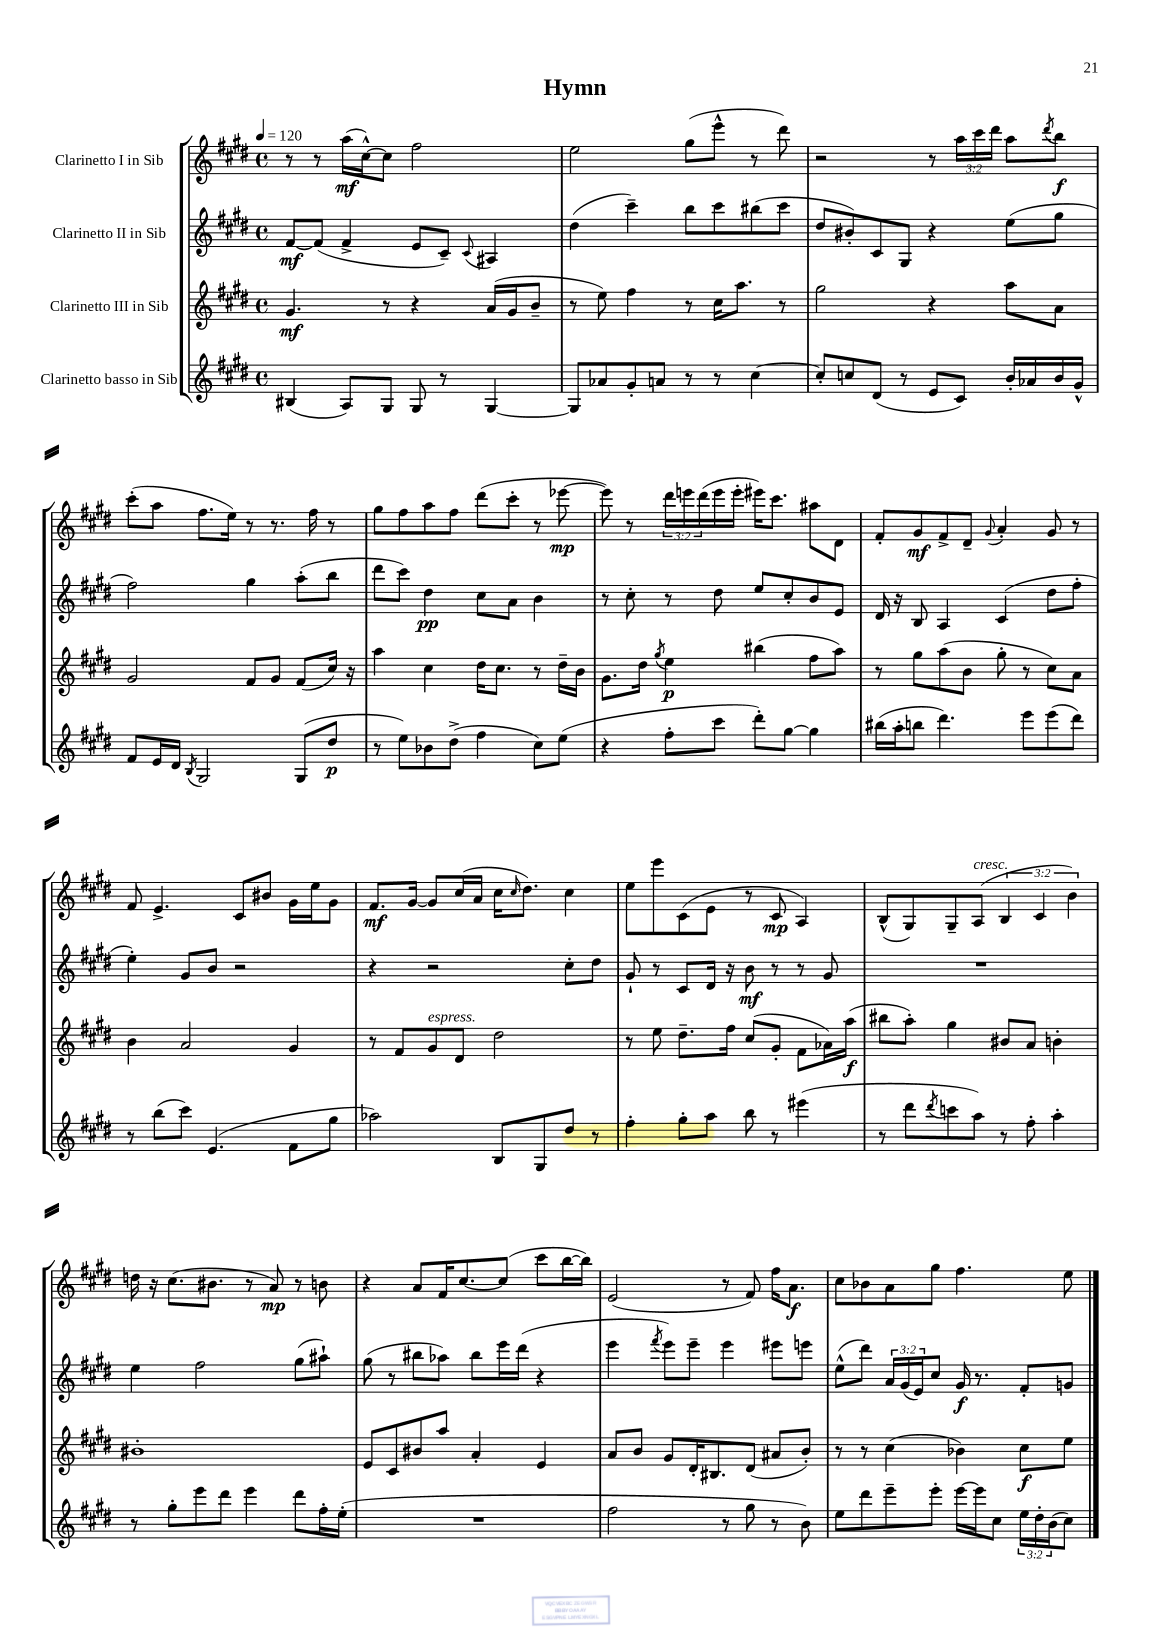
\header { title = "Hymn" }
<<
\new StaffGroup <<
\new Staff = "s0" \with { instrumentName = "Clarinetto I in Sib" } {
    \clef treble \key e \major \defaultTimeSignature \time 4/4 \override Staff.TupletNumber.text = #tuplet-number::calc-fraction-text \tempo 4 = 120
    r8 r8 a''16\mf( cis''16~-^) cis''8 fis''2 |
    e''2 gis''8( e'''8-^ r8 dis'''8) |
    r2 r8 \tuplet 3/2 { a''16 cis'''16 dis'''16 } a''8 \acciaccatura { dis'''8 } b''8\f |
    cis'''8-.( a''8 fis''8. e''16) r8 r8. fis''16 r8 |
    gis''8 fis''8 a''8 fis''8 dis'''8( cis'''8-. r8 ees'''8~\mp |
    ees'''8) r8 \tuplet 3/2 { dis'''16 e'''16 dis'''16( } e'''16 e'''16-. eis'''16) cis'''8. ais''8 dis'8 |
    fis'8-. gis'8\mf fis'8-> dis'8-- \appoggiatura { gis'8 } a'4-. gis'8 r8 |
    fis'8 e'4.-> cis'8 bis'8 gis'16 e''16 gis'8 |
    fis'8.\mf gis'16~ gis'8 cis''16( a'16 cis''16 \grace { cis''16 } dis''8.) cis''4 |
    e''8 e'''8 cis'8( e'8 r8 cis'8\mp a4) |
    b8-^( gis8) gis8-- a8^\markup { \italic "cresc." }( \tuplet 3/2 { b4 cis'4 b'4) } |
    d''16 r16 cis''8.( bis'8. r8 a'8\mp) r8 b'8 |
    r4 a'8 fis'16 cis''8.~ cis''8( cis'''8 b''16~ b''16) |
    e'2( r8 fis'8) fis''16 a'8.\f |
    cis''8 bes'8 a'8 gis''8 fis''4. e''8 \bar "|." |
}
\new Staff = "s1" \with { instrumentName = "Clarinetto II in Sib" } {
    \clef treble \key e \major \defaultTimeSignature \time 4/4 \override Staff.TupletNumber.text = #tuplet-number::calc-fraction-text
    fis'8~\mf fis'8( fis'4-> e'8 cis'8--) \appoggiatura { cis'8 } ais4 |
    dis''4( cis'''4--) b''8 cis'''8 bis''8( cis'''8 |
    dis''8 bis'8-.) cis'8 gis8 r4 e''8( gis''8 |
    fis''2) gis''4 a''8-.( b''8 |
    dis'''8 cis'''8) dis''4\pp cis''8 a'8 b'4 |
    r8 cis''8-. r8 dis''8 e''8 cis''8-. b'8 e'8 |
    dis'16 r16 b8 a4 cis'4( dis''8 fis''8-. |
    e''4-.) gis'8 b'8 r2 |
    r4 r2 cis''8-. dis''8 |
    gis'8-! r8 cis'8 dis'16 r16 b'8\mf r8 r8 gis'8 |
    R1 |
    e''4 fis''2 gis''8( ais''8-!) |
    gis''8( r8 bis''8 aes''8) bis''8 e'''16 dis'''16( r4 |
    e'''4 \acciaccatura { fis'''8 } e'''8) e'''8-- e'''4 eis'''8 e'''8 |
    e''8-^( dis'''8) \tuplet 3/2 { a'16 gis'16( e'16) } cis''8 gis'16\f r8. fis'8-. g'8 \bar "|." |
}
\new Staff = "s2" \with { instrumentName = "Clarinetto III in Sib" } {
    \clef treble \key e \major \defaultTimeSignature \time 4/4
    gis'4.\mf r8 r4 a'16( gis'16 b'8-- |
    r8 e''8) fis''4 r8 cis''16 a''8. r8 |
    gis''2 r4 a''8 a'8 |
    gis'2 fis'8 gis'8 fis'8( cis''16) r16 |
    a''4 cis''4 dis''16 cis''8. r8 dis''16-- b'16 |
    gis'8. dis''16 \acciaccatura { gis''8 } e''4\p bis''4( fis''8 a''8) |
    r8 gis''8 a''8( b'8 gis''8-. r8 cis''8) a'8 |
    b'4 a'2 gis'4 |
    r8 fis'8 gis'8^\markup { \italic "espress." } dis'8 dis''2 |
    r8 e''8 dis''8.-- fis''16 cis''8( gis'8-. fis'8 aes'16) a''16\f( |
    bis''8 a''8-.) gis''4 bis'8 a'8 b'4-. |
    bis'1-. |
    e'8 cis'8 bis'8 a''8 a'4-. e'4 |
    a'8 b'8 gis'8 dis'16-. bis8. dis'8( ais'8 b'8-.) |
    r8 r8 cis''4( bes'4) cis''8\f e''8 \bar "|." |
}
\new Staff = "s3" \with { instrumentName = "Clarinetto basso in Sib" } {
    \clef treble \key e \major \defaultTimeSignature \time 4/4 \override Staff.TupletNumber.text = #tuplet-number::calc-fraction-text
    bis4( a8) gis8 gis8 r8 gis4~ |
    gis8 aes'8 gis'8-. a'8 r8 r8 cis''4~ |
    cis''8-. c''8 dis'8( r8 e'8 cis'8) b'16-. aes'16 b'16 gis'16-^ |
    fis'8 e'16 dis'16 \acciaccatura { b8 } gis2 gis8( dis''8\p |
    r8 e''8) bes'8 dis''8->( fis''4 cis''8) e''8( |
    r4 fis''8-. cis'''8 dis'''8-.) gis''8~ gis''4 |
    bis''16( a''16-. b''8 dis'''4.) e'''8 e'''8( dis'''8) |
    r8 b''8( cis'''8) e'4.( fis'8 gis''8 |
    aes''2) b8 gis8 dis''8 r8 |
    fis''4-. gis''8-. a''8 b''8 r8 eis'''4( |
    r8 dis'''8 \acciaccatura { dis'''8 } c'''8 a''8) r8 fis''8-. a''4-. |
    r8 gis''8-. e'''8 dis'''8 e'''4 dis'''8 fis''16-. e''16-.( |
    R1 |
    fis''2 r8 gis''8 r8 b'8) |
    e''8 dis'''8 e'''8-- e'''8-. e'''16~ e'''16 cis''8 \tuplet 3/2 { e''16 dis''16-. b'16( } cis''8) \bar "|." |
}
>>
>>
\layout { \context { \Score \remove "Bar_number_engraver" } }
